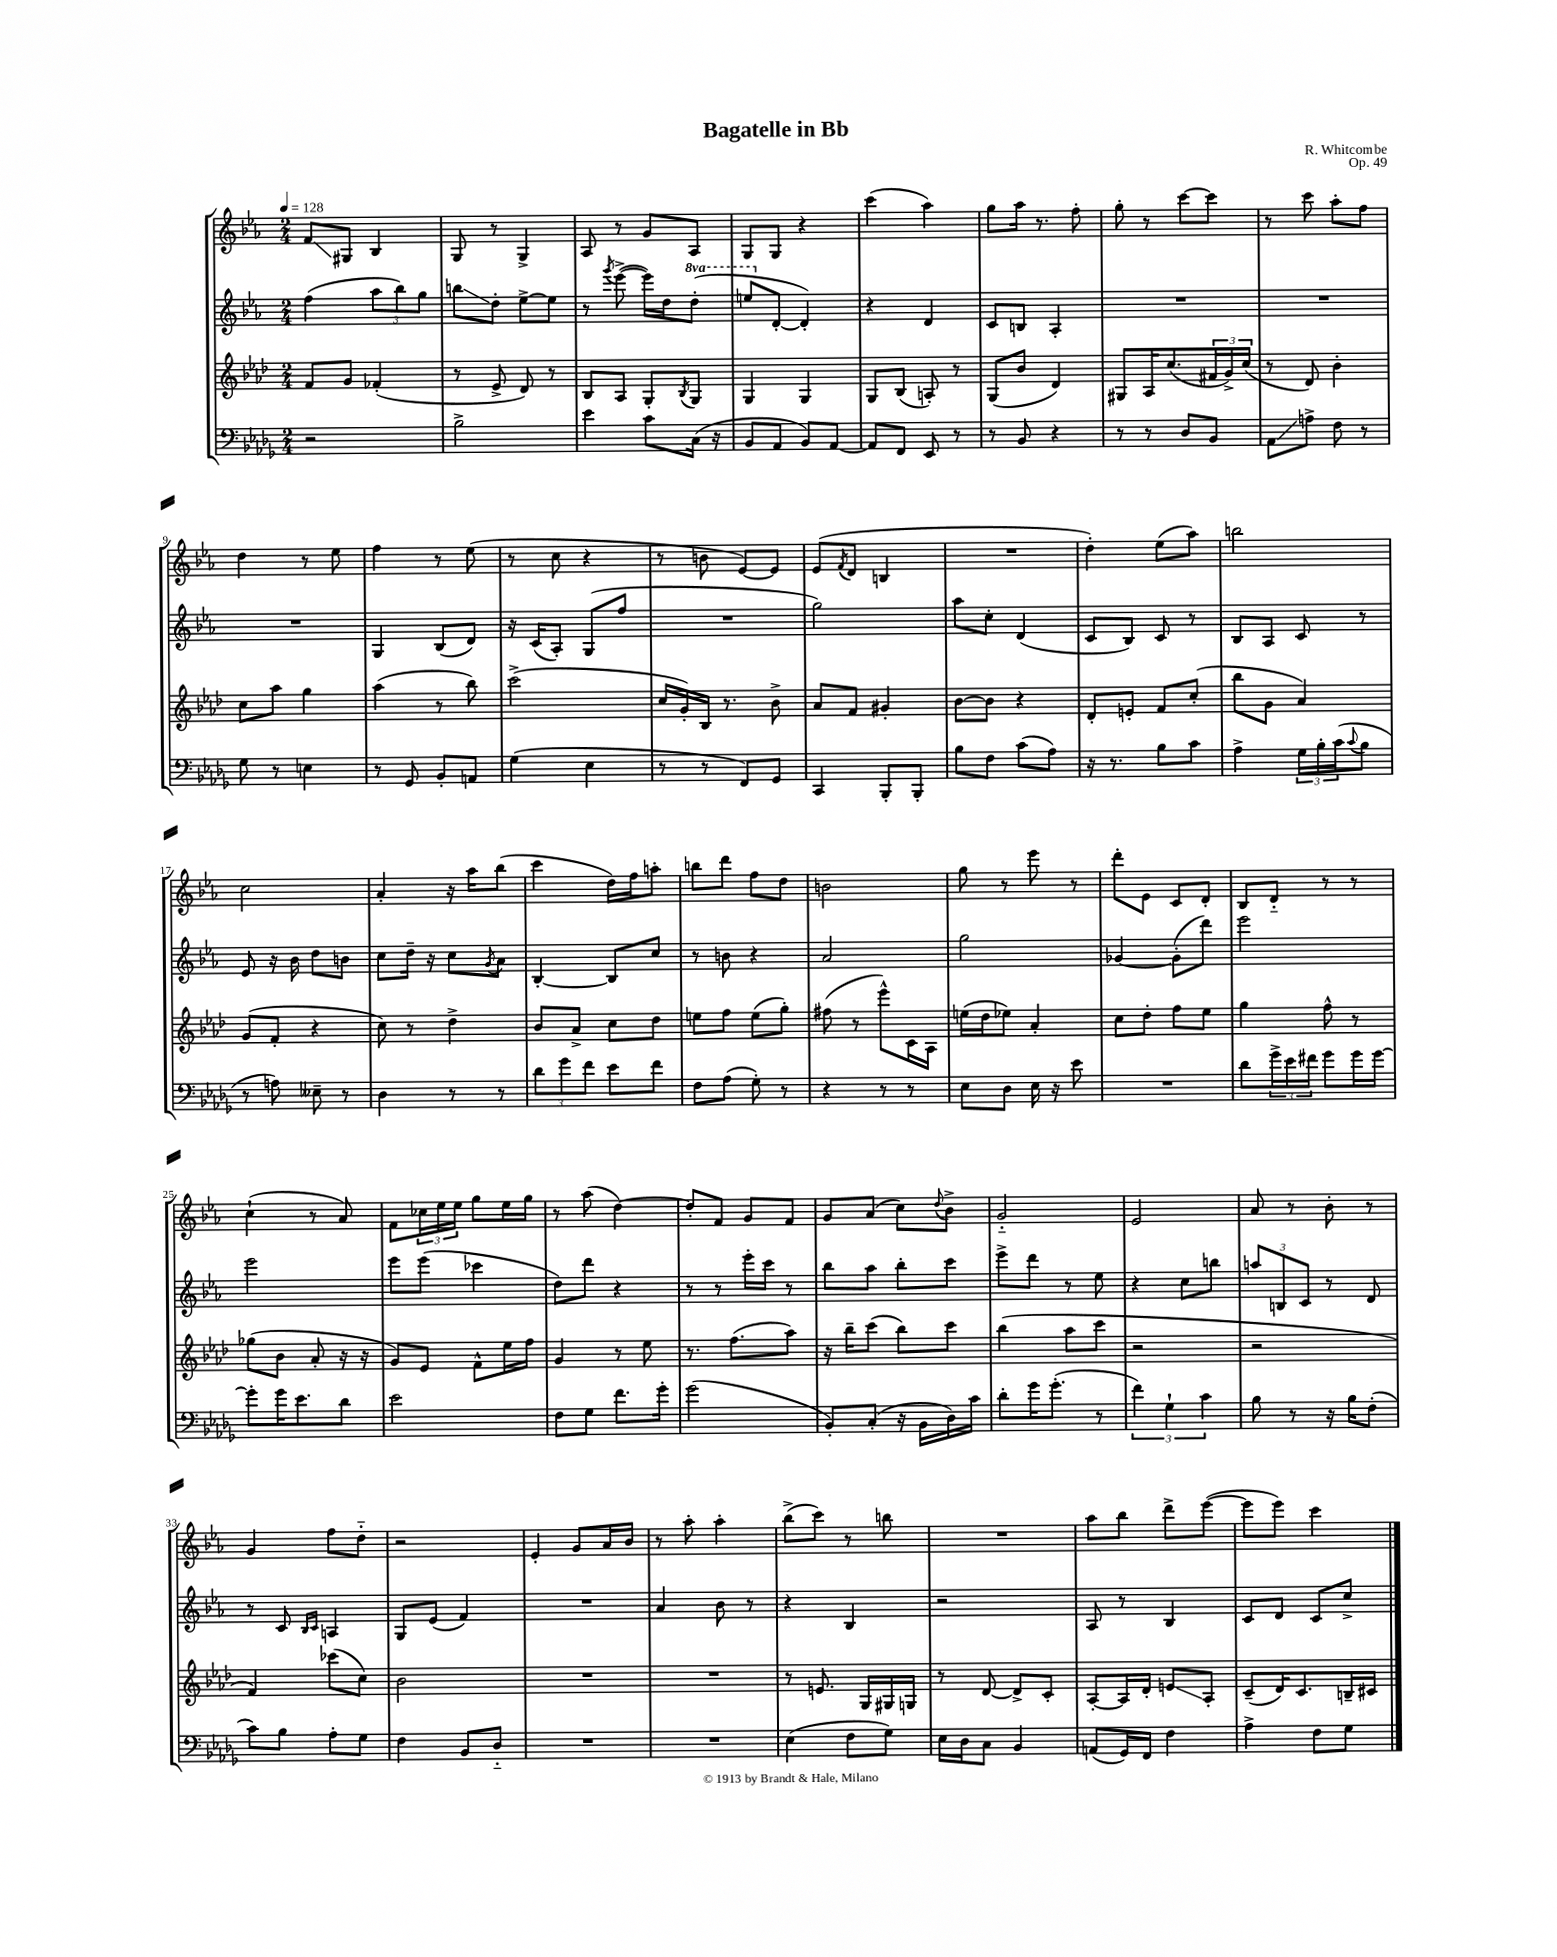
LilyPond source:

\header { title = "Bagatelle in Bb" composer = "R. Whitcombe" opus = "Op. 49" }
<<
\new StaffGroup <<
\new Staff = "s0" {
    \clef treble \key ees \major \numericTimeSignature \time 2/4 \tempo 4 = 128
    f'8\glissando gis8 bes4 |
    g8 r8 g4-> |
    aes8 r8 g'8 aes8 |
    g8 g8 r4 |
    c'''4( aes''4) |
    g''8 aes''16 r8. f''8-. |
    g''8-. r8 c'''8~ c'''8 |
    r8 c'''8 aes''8-. f''8 |
    d''4 r8 ees''8 |
    f''4 r8 ees''8( |
    r8 c''8 r4 |
    r8 b'8 ees'8~) ees'8 |
    ees'8( \acciaccatura { f'8 } d'8 b4 |
    R2 |
    d''4-.) ees''8( aes''8) |
    b''2 |
    c''2 |
    aes'4-. r16 aes''16 bes''8( |
    c'''4 d''16) f''16 a''8-. |
    b''8 d'''8 f''8 d''8 |
    b'2 |
    g''8 r8 ees'''8 r8 |
    d'''8-. ees'8 c'8 d'8-. |
    bes8 d'8-_ r8 r8 |
    c''4-!( r8 aes'8) |
    f'8 \tuplet 3/2 { ces''16 ees''16 ees''16 } g''8 ees''16 g''16 |
    r8 aes''8( d''4~) |
    d''8-. f'8 g'8 f'8 |
    g'8 aes'8( c''8) \appoggiatura { d''8 } bes'8-> |
    g'2-_ |
    ees'2 |
    aes'8 r8 bes'8-. r8 |
    g'4 f''8 d''8-_ |
    r2 |
    ees'4-. g'8 aes'16 bes'16 |
    r8 aes''8-. aes''4-. |
    bes''8->( c'''8) r8 b''8 |
    R2 |
    aes''8 bes''8 d'''8-> ees'''8~( |
    ees'''8 ees'''8) c'''4 \bar "|." |
}
\new Staff = "s1" {
    \clef treble \key ees \major \numericTimeSignature \time 2/4 \set Staff.ottavationMarkups = #ottavation-simple-ordinals
    f''4( \tuplet 3/2 { aes''8 bes''8) g''8 } |
    b''8\glissando d''8-. ees''8~-> ees''8 |
    r8 \acciaccatura { g'''8 } ees'''8~->( ees'''16) d''16 \ottava #1 d'''8-.( |
    e'''8 \ottava #0 d'8~-. d'4-.) |
    r4 d'4 |
    c'8 b8 aes4-. |
    R2 |
    R2 |
    R2 |
    g4 bes8( d'8) |
    r16 c'16( aes8-.) g8( f''8 |
    R2 |
    g''2) |
    aes''8 c''8-. d'4( |
    c'8 bes8) c'8 r8 |
    bes8 aes8 c'8 r8 |
    ees'8 r16 bes'16 d''8 b'8 |
    c''8 d''16-- r16 c''8 \acciaccatura { g'8 } aes'8 |
    bes4~-. bes8 c''8 |
    r8 b'8 r4 |
    aes'2 |
    g''2 |
    ges'4~ ges'8-.( d'''8) |
    ees'''2 |
    ees'''2 |
    ees'''8 ees'''8( ces'''4 |
    d''8) d'''8 r4 |
    r8 r8 ees'''16-. c'''16 r8 |
    bes''8 aes''8 bes''8-. c'''8 |
    ees'''8-> d'''8 r8 ees''8 |
    r4 c''8 b''8 |
    \tuplet 3/2 { a''8 b8 c'8 } r8 d'8 |
    r8 c'8 \grace { bes16 c'16 } a4 |
    g8 ees'8( f'4) |
    R2 |
    aes'4 bes'8 r8 |
    r4 bes4 |
    r2 |
    aes8 r8 bes4 |
    c'8 d'8 c'8 c''8-> \bar "|." |
}
\new Staff = "s2" {
    \clef treble \key aes \major \numericTimeSignature \time 2/4
    f'8 g'8 fes'4-.( |
    r8 ees'8-> des'8) r8 |
    bes8 aes8 g8-. \acciaccatura { bes8 } g8 |
    g4 g4 |
    g8 bes8( a8-.) r8 |
    g8( bes'8 des'4) |
    gis8 aes16 c''8.( \tuplet 3/2 { fis'16 g'16->) c''16( } |
    r8 des'8) bes'4-. |
    c''8 aes''8 g''4 |
    aes''4( r8 bes''8) |
    c'''2->( |
    c''16 g'16-.) bes16 r8. bes'8-> |
    aes'8 f'8 gis'4-. |
    bes'8~ bes'8 r4 |
    des'8-. e'8-. f'8 c''8-.( |
    bes''8 g'8 aes'4) |
    g'8( f'8-. r4 |
    c''8) r8 des''4-> |
    bes'8 aes'8-> c''8 des''8 |
    e''8 f''8 e''8( g''8-.) |
    fis''8( r8 ees'''8-^) c'16 aes16 |
    e''16( des''16 ees''8) aes'4-. |
    c''8 des''8-. f''8 ees''8 |
    g''4 f''8-^ r8 |
    ges''8( bes'8 aes'8-. r16 r16 |
    g'8) ees'8 f'8-^ ees''16 f''16 |
    g'4 r8 ees''8 |
    r8. f''8.( aes''8) |
    r16 bes''16-- c'''8( bes''8) c'''8 |
    bes''4( aes''8 c'''8 |
    r2 |
    r2 |
    f'4) ces'''8( c''8) |
    bes'2 |
    R2 |
    R2 |
    r8 e'8. g16 gis16 g16 |
    r8 des'8~ des'8-> c'8-. |
    aes8~-. aes16 des'16-. e'8\glissando aes8-. |
    c'8--( des'16) c'8. b16-- cis'16 \bar "|." |
}
\new Staff = "s3" {
    \clef bass \key des \major \numericTimeSignature \time 2/4
    r2 |
    bes2-> |
    ees'4 c'8 c16( r16 |
    bes,8 aes,8 bes,8) aes,8~ |
    aes,8 f,8 ees,8 r8 |
    r8 bes,8 r4 |
    r8 r8 des8 bes,8 |
    aes,8\glissando a8-> f8 r8 |
    ges8 r8 e4 |
    r8 ges,8 bes,8-. a,8 |
    ges4( ees4 |
    r8 r8 f,8) ges,8 |
    c,4 bes,,8-. bes,,8-. |
    bes8 f8 c'8( aes8) |
    r16 r8. bes8 c'8 |
    aes4-> \tuplet 3/2 { ges16 bes16-. c'16( } \appoggiatura { c'8 } bes8 |
    r8 a8) eeses8-- r8 |
    des4 r8 r8 |
    \tuplet 3/2 { des'8 ges'8 f'8 } ees'8 f'8 |
    f8 aes8( ges8-.) r8 |
    r4 r8 r8 |
    ees8 des8 ees16 r16 ees'8 |
    R2 |
    des'8 \tuplet 3/2 { ges'16-> ees'16 fis'16 } ges'8 ges'16 ges'16~ |
    ges'8-. ges'16 ees'8. des'8 |
    ees'2 |
    f8 ges8 f'8. ges'16-. |
    ges'2( |
    bes,8-.) c8-.( r16 bes,16 des16) c'16 |
    des'8-. ges'16 ges'8.-.( r8 |
    \tuplet 3/2 { f'4) ges4-! c'4 } |
    bes8 r8 r16 bes16 f8-.( |
    c'8) bes8 aes8-. ges8 |
    f4 bes,8 des8-_ |
    R2 |
    R2 |
    ees4( f8 ges8) |
    ees16 des16 c8 bes,4 |
    a,8( ges,16) f,16 f4 |
    aes4-> f8 ges8 \bar "|." |
}
>>
>>
